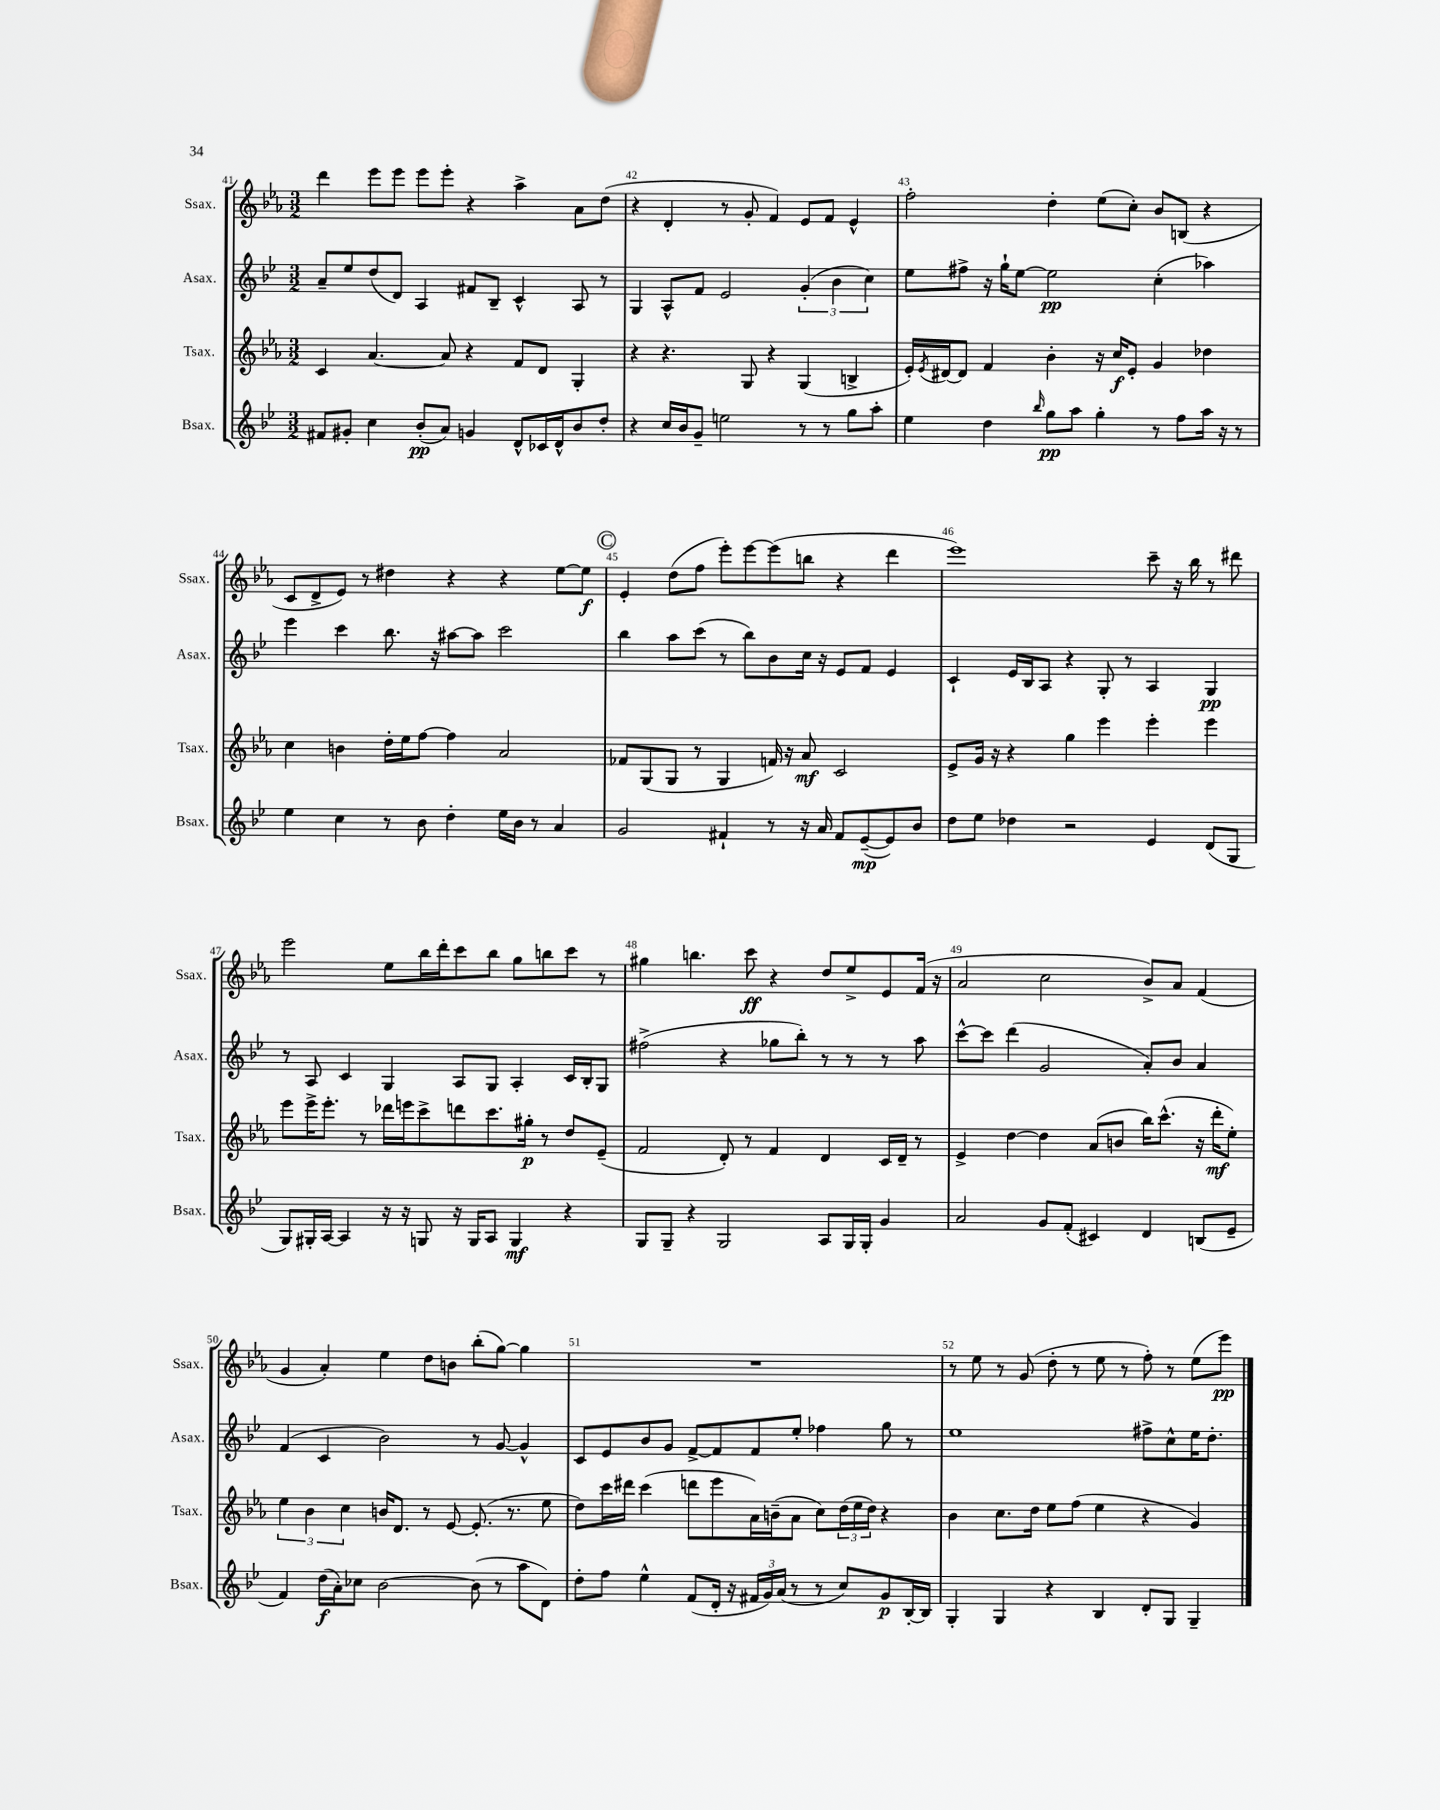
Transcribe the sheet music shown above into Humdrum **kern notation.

**kern	**dynam	**kern	**dynam	**kern	**dynam	**kern	**dynam
*part4	*part4	*part3	*part3	*part2	*part2	*part1	*part1
*staff4	*staff4	*staff3	*staff3	*staff2	*staff2	*staff1	*staff1
*I"Bsax.	*	*I"Tsax.	*	*I"Asax.	*	*I"Ssax.	*
*I'Bsax.	*	*I'Tsax.	*	*I'Asax.	*	*I'Ssax.	*
*clefG2	*	*clefG2	*	*clefG2	*	*clefG2	*
*k[b-e-]	*	*k[b-e-a-]	*	*k[b-e-]	*	*k[b-e-a-]	*
*M3/2	*	*M3/2	*	*M3/2	*	*M3/2	*
=41	=41	=41	=41	=41	=41	=41	=41
8f#X/L	.	4c/	.	8a~/L	.	4ddd\	.
8g#X'/J	.	.	.	8ee-/	.	.	.
4cc\	.	[4.a-/	.	(8dd/	.	8eee-\L	.
.	.	.	.	8d/J)	.	8eee-\J	.
(8b-'/L	pp	.	.	4A/	.	8eee-\L	.
8a/J)	.	8a-/]	.	.	.	8eee-'\J	.
4gn/	.	4r	.	8f#X/L	.	4r	.
.	.	.	.	8B-~/J	.	.	.
8d^^/L	.	8f/L	.	4c^^/	.	4aa-^\	.
16c-X/L	.	8d/J	.	.	.	.	.
16d^^/J	.	.	.	.	.	.	.
8b-/	.	4G'/	.	8A/	.	8a-\L	.
8dd'/J	.	.	.	8r	.	(8dd\J	.
=42	=42	=42	=42	=42	=42	=42	=42
4r	.	4r	.	4G/	.	4r	.
16cc/LL	.	4.r	.	8A^^/L	.	4d'/	.
16b-/J	.	.	.	.	.	.	.
8g~/J	.	.	.	8f/J	.	.	.
2een\	.	.	.	2e-/	.	8r	.
.	.	8G/	.	.	.	8g'/	.
.	.	4r	.	.	.	4f/)	.
8r	.	(4G/	.	(6g'/	.	8e-/L	.
8r	.	.	.	.	.	8f/J	.
.	.	.	.	6b-\	.	.	.
8gg\L	.	4Bn^/	.	.	.	4e-^^/	.
.	.	.	.	6cc\)	.	.	.
8aa'\J	.	.	.	.	.	.	.
=43	=43	=43	=43	=43	=43	=43	=43
4ee-\	.	16e-'/LL)	.	8ee-\L	.	2ff'\	.
.	.	8qe-/	.	.	.	.	.
.	.	[16d#X/J	.	.	.	.	.
.	.	8d#/J]	.	8ff#X^\J	.	.	.
4dd\	.	4f/	.	16r	.	.	.
.	.	.	.	16gg`\KL	.	.	.
.	.	.	.	[8ee-\J	.	.	.
16qqbb-/	.	.	.	.	.	.	.
8gg\L	pp	4b-'\	.	2ee-\]	pp	4dd'\	.
8aa\J	.	.	.	.	.	.	.
4gg'\	.	16r	.	.	.	(8ee-\L	.
.	.	16cc/KL	f	.	.	.	.
.	.	8e-'/J	.	.	.	8cc'\J)	.
8r	.	4g/	.	(4cc'\	.	8b-/L	.
8ff\L	.	.	.	.	.	(8Bn/J	.
16aa\Jk	.	4dd-X\	.	4aa-X\)	.	4r	.
16r	.	.	.	.	.	.	.
8r	.	.	.	.	.	.	.
!!LO:LB:g=z
=44	=44	=44	=44	=44	=44	=44	=44
4ee-\	.	4cc\	.	4eee-\	.	8c/L	.
.	.	.	.	.	.	8d^/	.
4cc\	.	4bn\	.	4ccc\	.	8e-/J)	.
.	.	.	.	.	.	8r	.
8r	.	16dd'\LL	.	8.bb-\	.	4dd#X\	.
.	.	16ee-\J	.	.	.	.	.
8b-\	.	[8ff\J	.	.	.	.	.
.	.	.	.	16r	.	.	.
4dd'\	.	4ff\]	.	[8aa#X\L	.	4r	.
.	.	.	.	8aa#\J]	.	.	.
16ee-\LL	.	2a-/	.	2ccc\	.	4r	.
16b-\JJ	.	.	.	.	.	.	.
8r	.	.	.	.	.	.	.
4a/	.	.	.	.	.	[8ee-\L	.
.	.	.	.	.	.	8ee-\J]	f
!!LO:REH:place=s1:t=C
=45	=45	=45	=45	=45	=45	=45	=45
2g/	.	8f-X/L	.	4bb-\	.	4e-'/	.
.	.	(8G/	.	.	.	.	.
.	.	8G/J	.	8aa\L	.	(8dd\L	.
.	.	8r	.	(8ccc\J	.	8ff\J	.
4f#X`/	.	4G/	.	8r	.	8eee-'\L)	.
.	.	.	.	8bb-\L)	.	[8eee-\	.
8r	.	16fn/)	.	8b-\	.	(8eee-\]	.
.	.	16r	.	.	.	.	.
16r	.	8a-/	mf	16cc\Jk	.	8bbn\J	.
16a/	.	.	.	16r	.	.	.
8f#/L	.	2c/	.	8e-/L	.	4r	.
([8e-~/	mp	.	.	8f/J	.	.	.
8e-/])	.	.	.	4e-/	.	4ddd\	.
8b-/J	.	.	.	.	.	.	.
=46	=46	=46	=46	=46	=46	=46	=46
8dd\L	.	8e-^/L	.	4c`/	.	1eee-)	.
8ee-\J	.	16g/Jk	.	.	.	.	.
.	.	16r	.	.	.	.	.
4dd-X\	.	4r	.	16e-/LL	.	.	.
.	.	.	.	16B-/J	.	.	.
.	.	.	.	8A/J	.	.	.
2r	.	4gg\	.	4r	.	.	.
.	.	4eee-\	.	8G'/	.	.	.
.	.	.	.	8r	.	.	.
4e-/	.	4eee-'\	.	4A/	.	8ccc~\	.
.	.	.	.	.	.	16r	.
.	.	.	.	.	.	16bb-\	.
(8d/L	.	4eee-\	.	4G/	pp	8r	.
8G/J	.	.	.	.	.	8ddd#X\	.
!!LO:LB:g=z
=47	=47	=47	=47	=47	=47	=47	=47
8G/L)	.	8eee-\L	.	8r	.	2eee-\	.
16G#X'/L	.	16eee-^\K	.	8A/	.	.	.
[16A/JJ	.	8.eee-'\J	.	.	.	.	.
4A/]	.	.	.	4c/	.	.	.
.	.	8r	.	.	.	.	.
16r	.	16ddd-X\LL	.	4G/	.	8ee-\L	.
16r	.	16eeen\J	.	.	.	.	.
8Gn/	.	8ccc^\	.	.	.	16bb-\L	.
.	.	.	.	.	.	16ddd'\J	.
16r	.	8dddn\	.	8A/L	.	8ccc\	.
16G/KL	.	.	.	.	.	.	.
8A/J	.	8.ccc\	.	8G/J	.	8bb-\J	.
4G/	mf	.	.	4A'/	.	8gg\L	.
.	.	16gg#X'\Jk	p	.	.	.	.
.	.	8r	.	.	.	8bbn\	.
4r	.	8dd/L	.	16c/LL	.	8ccc\J	.
.	.	.	.	16B-'/J	.	.	.
.	.	(8e-~/J	.	8G/J	.	8r	.
=48	=48	=48	=48	=48	=48	=48	=48
8G/L	.	2f/	.	(2ff#X^\	.	4gg#X\	.
8G~/J	.	.	.	.	.	.	.
4r	.	.	.	.	.	4.bbn\	.
2G/	.	8d'/)	.	4r	.	.	.
.	.	8r	.	.	.	8ccc\	ff
.	.	4f/	.	8gg-X\L	.	4r	.
.	.	.	.	8bb-'\J)	.	.	.
8A/L	.	4d/	.	8r	.	8dd/L	.
16G/L	.	.	.	8r	.	8ee-^/	.
16G'/JJ	.	.	.	.	.	.	.
4g/	.	16c/LL	.	8r	.	8e-/	.
.	.	16d~/JJ	.	.	.	.	.
.	.	8r	.	8aa\	.	(16f/Jk	.
.	.	.	.	.	.	16r	.
=49	=49	=49	=49	=49	=49	=49	=49
2a/	.	4e-^/	.	[8ccc^^\L	.	2a-/	.
.	.	.	.	8ccc\J]	.	.	.
.	.	[4dd\	.	(4ddd\	.	.	.
8g/L	.	4dd\]	.	2g/	.	2cc\	.
(8f'/J	.	.	.	.	.	.	.
4c#X/)	.	(8a-/L	.	.	.	.	.
.	.	8bn/J	.	.	.	.	.
4d/	.	16bb-\KL)	.	8a'/L)	.	8b-^/L)	.
.	.	(8.ccc^^\J	.	.	.	.	.
.	.	.	.	8b-/J	.	8a-/J	.
(8Bn/L	.	16r	.	4a/	.	(4f/	.
.	.	16ddd'\KL	mf	.	.	.	.
8e-~/J	.	8ee-'\J)	.	.	.	.	.
!!LO:LB:g=z
=50	=50	=50	=50	=50	=50	=50	=50
4f/)	.	6ee-\	.	(4f/	.	4g/	.
.	.	6b-\	.	.	.	.	.
(16dd\LL	f	.	.	4c/	.	4a-'/)	.
16a'\J)	.	.	.	.	.	.	.
.	.	6cc\	.	.	.	.	.
8cc-X\J	.	.	.	.	.	.	.
[2b-\	.	16bn/KL	.	2b-\)	.	4ee-\	.
.	.	8.d/J	.	.	.	.	.
.	.	8r	.	.	.	8dd\L	.
.	.	[8e-/	.	.	.	8bn\J	.
(8b-\]	.	(8.e-'/]	.	8r	.	(8bb-'\L	.
8r	.	.	.	[8g/	.	[8gg\J)	.
.	.	8.r	.	.	.	.	.
8aa\L	.	.	.	4g^^/]	.	4gg\]	.
8d\J)	.	8ee-\	.	.	.	.	.
=51	=51	=51	=51	=51	=51	=51	=51
8dd'\L	.	8dd\L)	.	8c/L	.	1.r	.
8ff\J	.	16ccc\L	.	8e-/	.	.	.
.	.	16ddd#X\JJ	.	.	.	.	.
4ee-^^\	.	(4ccc\	.	8b-/	.	.	.
.	.	.	.	8g/J	.	.	.
(8f/L	.	8dddn\L	.	[8f^/L	.	.	.
16d'/Jk	.	8eee-\	.	8f/]	.	.	.
16r	.	.	.	.	.	.	.
24f#X/LL	.	16a-\L)	.	8f/	.	.	.
24g/)	.	.	.	.	.	.	.
.	.	(16bn~\J	.	.	.	.	.
(24a/JJ	.	.	.	.	.	.	.
8r	.	8a-\J	.	8ee-'/J	.	.	.
8r	.	8cc\L)	.	4ff-X\	.	.	.
8cc/L)	.	(24dd\L	.	.	.	.	.
.	.	24ee-\	.	.	.	.	.
.	.	24dd\JJ)	.	.	.	.	.
8g/	p	4r	.	8gg\	.	.	.
[16B-'/L	.	.	.	8r	.	.	.
16B-/JJ]	.	.	.	.	.	.	.
=52	=52	=52	=52	=52	=52	=52	=52
4G'/	.	4b-\	.	1ee-	.	8r	.
.	.	.	.	.	.	8ee-\	.
4G/	.	8.cc\L	.	.	.	8r	.
.	.	.	.	.	.	(8g/	.
.	.	16dd\Jk	.	.	.	.	.
4r	.	8ee-\L	.	.	.	8dd'\	.
.	.	(8ff\J	.	.	.	8r	.
4B-/	.	4ee-\	.	.	.	8ee-\	.
.	.	.	.	.	.	8r	.
8d'/L	.	4r	.	8ff#X^\L	.	8ff'\)	.
8G/J	.	.	.	8cc^^\	.	8r	.
4G~/	.	4g/)	.	16ee-\K	.	(8ee-\L	.
.	.	.	.	8.dd'\J	.	.	.
.	.	.	.	.	.	8eee-\J)	pp
==	==	==	==	==	==	==	==
*-	*-	*-	*-	*-	*-	*-	*-
